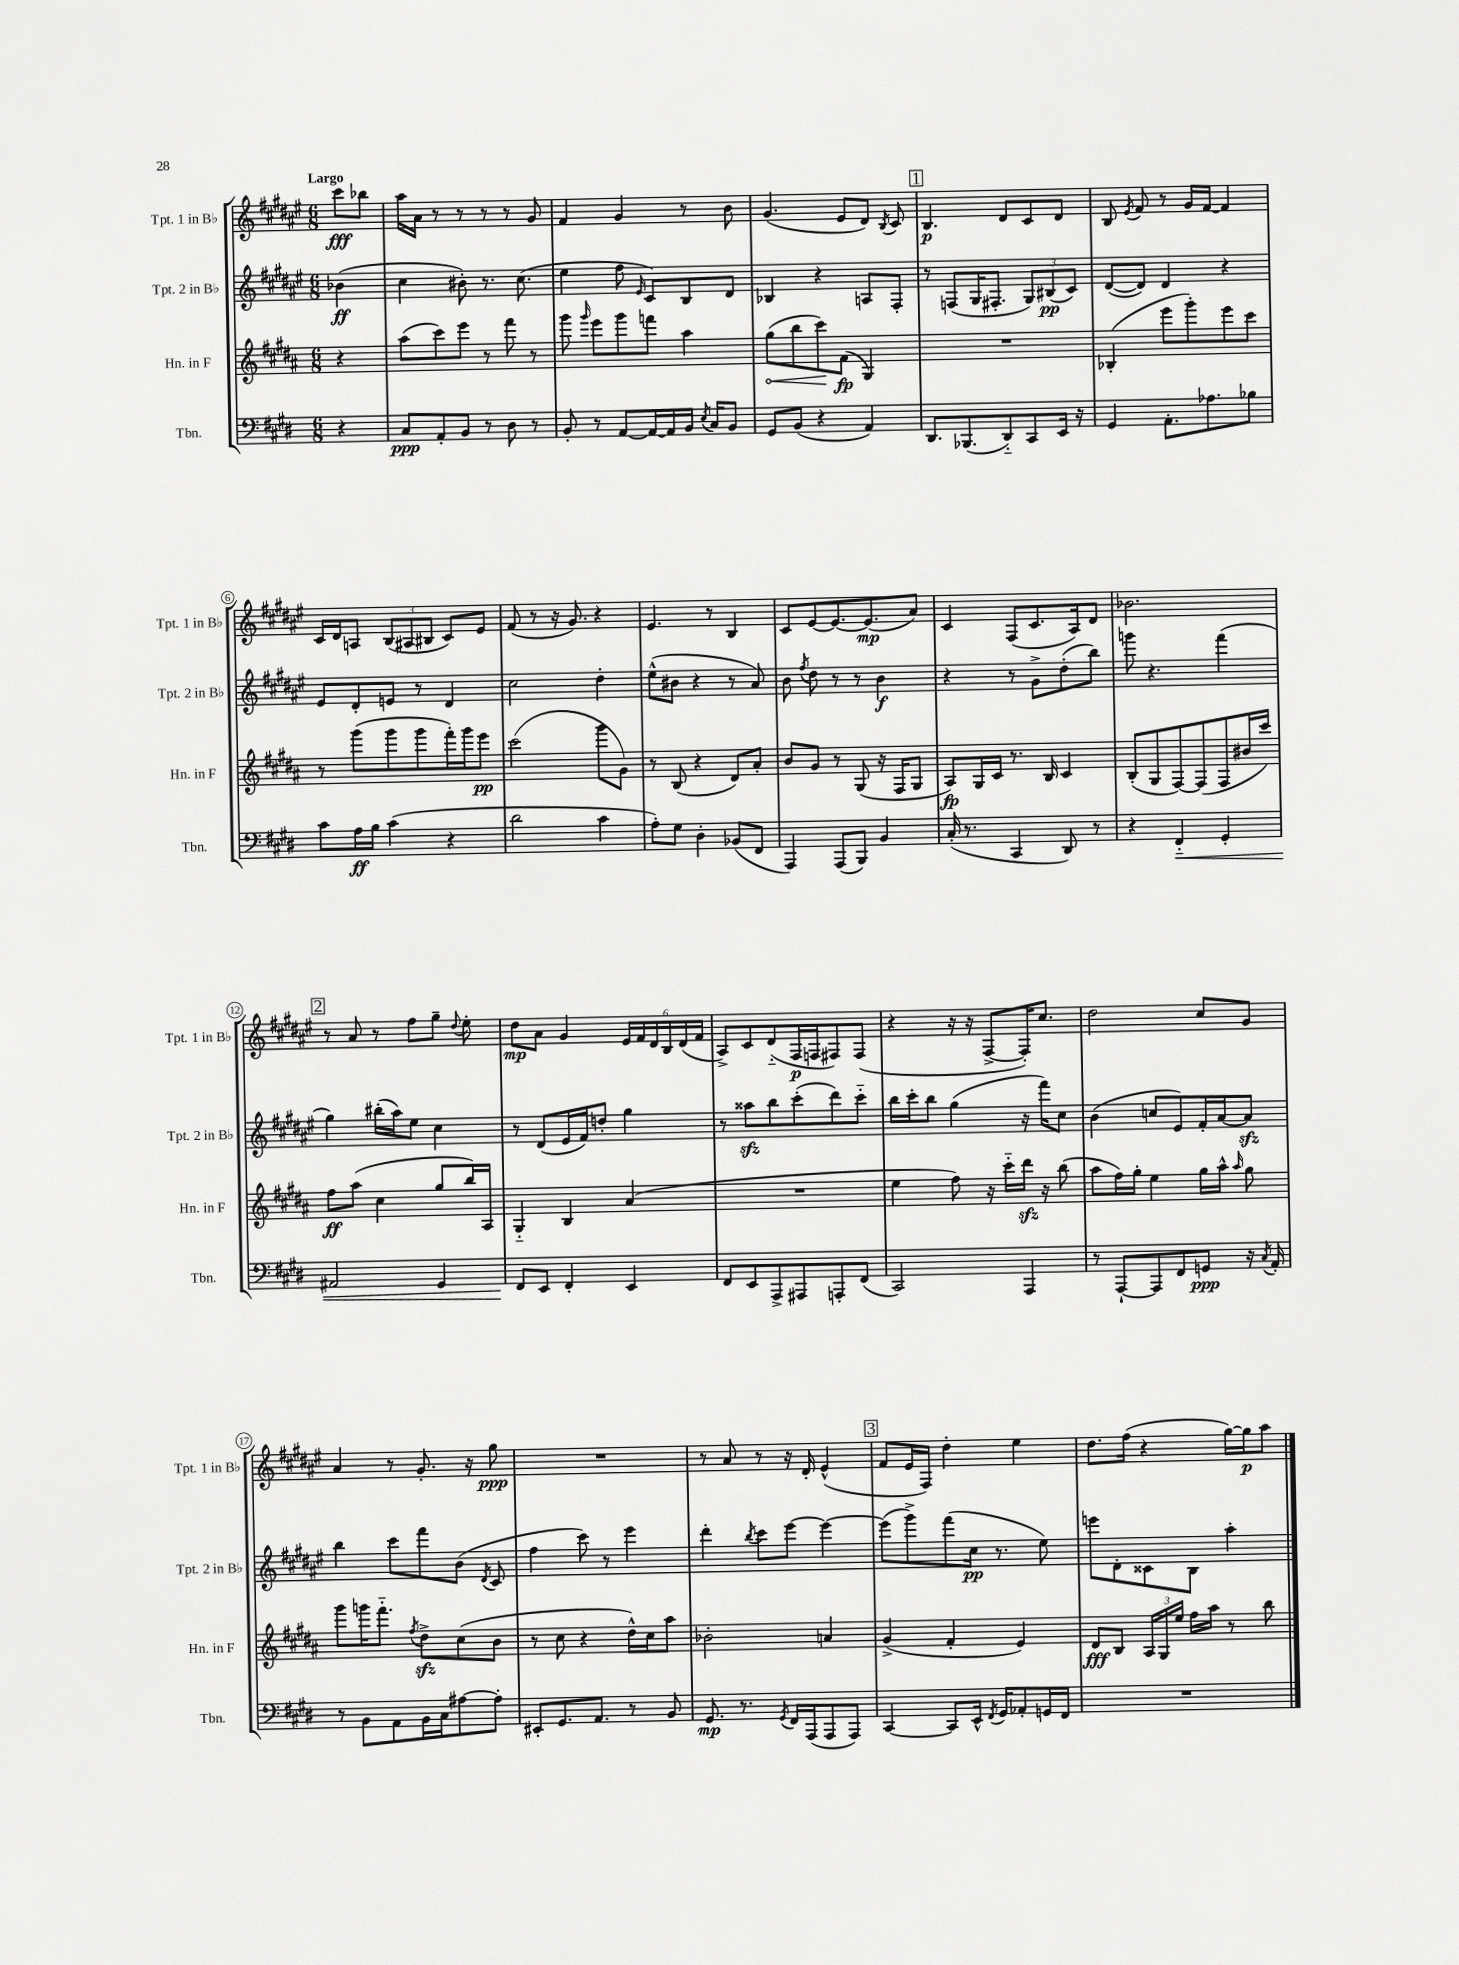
<<
\new StaffGroup <<
\new Staff = "s0" \with { instrumentName = "Tpt. 1 in Bb" shortInstrumentName = "Tpt. 1 in Bb" } {
    \clef treble \key fis \major \numericTimeSignature \time 6/8 \partial 4 \tempo "Largo"
    \autoBeamOff cis'''8[\fff bes''8] |
    ais''16[ ais'16] r8 r8 r8 r8 gis'8 |
    fis'4 gis'4 r8 b'8 |
    gis'4.( eis'8[ dis'8]) \acciaccatura { b8 } cis'8 |
    \mark \markup { \box "1" } b4.\p dis'8[ cis'8 dis'8] |
    b8 \acciaccatura { eis'8 } fis'8 r8 gis'16[ fis'16]~ fis'4 |
    cis'16[ dis'16 a8] \tuplet 3/2 { b8[( ais8 bis8] } cis'8[) eis'8] |
    fis'8( r8 r16 gis'8.) r4 |
    eis'4. r8 b4 |
    cis'8[ eis'8~ eis'8.~ eis'8.\mp( ais'8]) |
    cis'4 fis8[( cis'8. ais16) dis'8] |
    bes'2. |
    \mark \markup { \box "2" } r8 ais'8 r8 fis''8[ gis''8]-- \appoggiatura { dis''8 } eis''8-. |
    dis''8[\mp ais'8] gis'4 \tuplet 6/4 { eis'16[ fis'16 dis'16 b16 dis'16( fis'16] } |
    ais8[->) cis'8 dis'8-_( fis16\p f16 fis8) fis8]( |
    r4 r16 r16 fis8[~-> fis16-.) cis''8.] |
    dis''2 cis''8[ gis'8] |
    ais'4 r8 gis'8.-. r16 gis''8\ppp |
    R2. |
    r8 ais'8 r8 r16 dis'16-. eis'4-^( |
    \mark \markup { \box "3" } fis'8[ eis'16 fis16]) dis''4-. eis''4 |
    dis''8.[ fis''16]( r4 gis''16[~) gis''16\p ais''8] \bar "|." |
}
\new Staff = "s1" \with { instrumentName = "Tpt. 2 in Bb" shortInstrumentName = "Tpt. 2 in Bb" } {
    \clef treble \key fis \major \numericTimeSignature \time 6/8 \partial 4
    \autoBeamOff bes'4\ff( |
    cis''4 bis'8-.) r8. cis''8.( |
    eis''4 fis''8 \grace { eis'16 } cis'8[) b8 dis'8] |
    bes4 r4 a8[ fis8]-. |
    \mark \markup { \box "1" } r8 f8[( gis16 fis8.]-. \tuplet 3/2 { gis8[) bis8\pp( cis'8]) } |
    dis'8[~( dis'8]) dis'4 r4 |
    eis'8[ dis'8-. e'8] r8 dis'4 |
    cis''2 dis''4-. |
    eis''8[-^( bis'8] r4 r8 ais'8) |
    b'8 \acciaccatura { fis''8 } dis''8 r8 r8 b'4\f |
    r4 r8 gis'8[-> dis''8-.( b''8]) |
    g'''8 r4. fis'''4( |
    \mark \markup { \box "2" } gis''4) bis''16[-.( ais''16) eis''8] cis''4 |
    r8 dis'8[( eis'16 fis'16) d''8]-. gis''4 |
    r8 aisis''8[\sfz b''8 cis'''8-.( dis'''8) cis'''8]-_ |
    b''16[ cis'''16-. b''8] gis''4( r16 fis'''16[) cis''8] |
    b'4( c''8[ eis'8) fis'16-. ais'16~ ais'8]\sfz |
    b''4 cis'''8[ fis'''8 b'8]( \acciaccatura { dis'8 } cis'8 |
    fis''4 cis'''8) r8 eis'''4 |
    dis'''4-. \acciaccatura { b''8 } cis'''8[ eis'''8]~ eis'''4~ |
    \mark \markup { \box "3" } eis'''8[( gis'''8->) fis'''8( cis''16]\pp r8. eis''8) |
    e'''8[ dis'8-. cisis'8 b8] ais''4-. \bar "|." |
}
\new Staff = "s2" \with { instrumentName = "Hn. in F" shortInstrumentName = "Hn. in F" } {
    \clef treble \key b \major \numericTimeSignature \time 6/8 \partial 4
    \autoBeamOff r4 |
    ais''8[( cis'''8) e'''8] r8 fis'''8 r8 |
    gis'''8 \grace { gis'''16 } e'''8[ gis'''8 f'''8] ais''4 |
    \once \override Hairpin.circled-tip = ##t gis''8[\<( b''8 cis'''8\!) fis'8]\fp( gis4) |
    \mark \markup { \box "1" } R2. |
    bes4-.( e'''8[ gis'''8-.) e'''8 cis'''8] |
    r8 gis'''8[( gis'''8 gis'''8 fis'''16-.) gis'''16 e'''8]\pp |
    cis'''2( gis'''8[ gis'8]) |
    r8 b8( r4 dis'8[) ais'8]-. |
    b'8[ gis'8] r8 gis8( r16 fis16[ gis8] |
    ais8[\fp) gis16 cis'16] r8. b16 cis'4 |
    b8[-.( gis8 fis8~) fis8( fis8 bis'16 cis'''16]) |
    \mark \markup { \box "2" } fis''8[\ff ais''8]( cis''4 gis''8[ b''16) ais16] |
    gis4-_ b4 ais'4( |
    R2. |
    e''4 fis''8) r16 cis'''16[-_ dis'''16]\sfz r16 b''8( |
    ais''8[ fis''16) gis''16]-. e''4 gis''16[ ais''16]-^ \grace { ais''16 } gis''8 |
    gis'''8[ g'''16 fis'''8.]-_ \acciaccatura { fis''8 } dis''8[->\sfz cis''8( b'8] |
    r8 cis''8 r4 dis''16[-^) cis''16 ais''8] |
    bes'2-. a'4 |
    \mark \markup { \box "3" } gis'4->( fis'4-. e'4) |
    dis'8[\fff b8] \tuplet 3/2 { ais16[ gis16 e''16] } fis''16[ ais''16] r8 b''8 \bar "|." |
}
\new Staff = "s3" \with { instrumentName = "Tbn." shortInstrumentName = "Tbn." } {
    \clef bass \key e \major \numericTimeSignature \time 6/8 \partial 4
    \autoBeamOff r4 |
    cis8[\ppp a,8-. b,8] r8 dis8 r8 |
    b,8-. r8 a,8[~ a,16~ a,16 b,16] \acciaccatura { e8 } cis16[ b,8] |
    gis,8[ b,8]( r4 a,4) |
    \mark \markup { \box "1" } dis,8.[ bes,,8.( dis,8-_) cis,8 e,16] r16 |
    gis,4 a,8.[-. aes8. bes8] |
    cis'8[ a16\ff b16] cis'4( r4 |
    dis'2 cis'4 |
    a8[-.) gis8] dis4-. bes,8[( fis,8] |
    a,,4) a,,8[( b,,8]) b,4 |
    cis16-.( r8. cis,4 dis,8) r8 |
    r4 fis,4-_\< gis,4-. |
    \mark \markup { \box "2" } ais,2 gis,4 |
    fis,8[\! e,8] fis,4-. e,4 |
    fis,8[ e,8 a,,8-> ais,,8 a,,8-. fis,8]( |
    cis,2) a,,4 |
    r8 a,,8[~-! a,,8 fis,8 g,8]\ppp r16 \acciaccatura { cis8 } a,16-. |
    r8 b,8[ a,8 b,16 cis16 ais8~ ais8]-. |
    eis,8[-. gis,8. a,8.] r8 b,8 |
    gis,8.\mp r8. \acciaccatura { gis,8 } fis,16[ a,,16( a,,8 a,,8]) |
    \mark \markup { \box "3" } cis,4~ cis,8[ e,16]-^ \acciaccatura { fis,8 } gis,16[ aes,8-. g,16 fis,16] |
    R2. \bar "|." |
}
>>
>>
\layout { \context { \Score \override BarNumber.stencil = #(make-stencil-circler 0.1 0.3 ly:text-interface::print) } }
